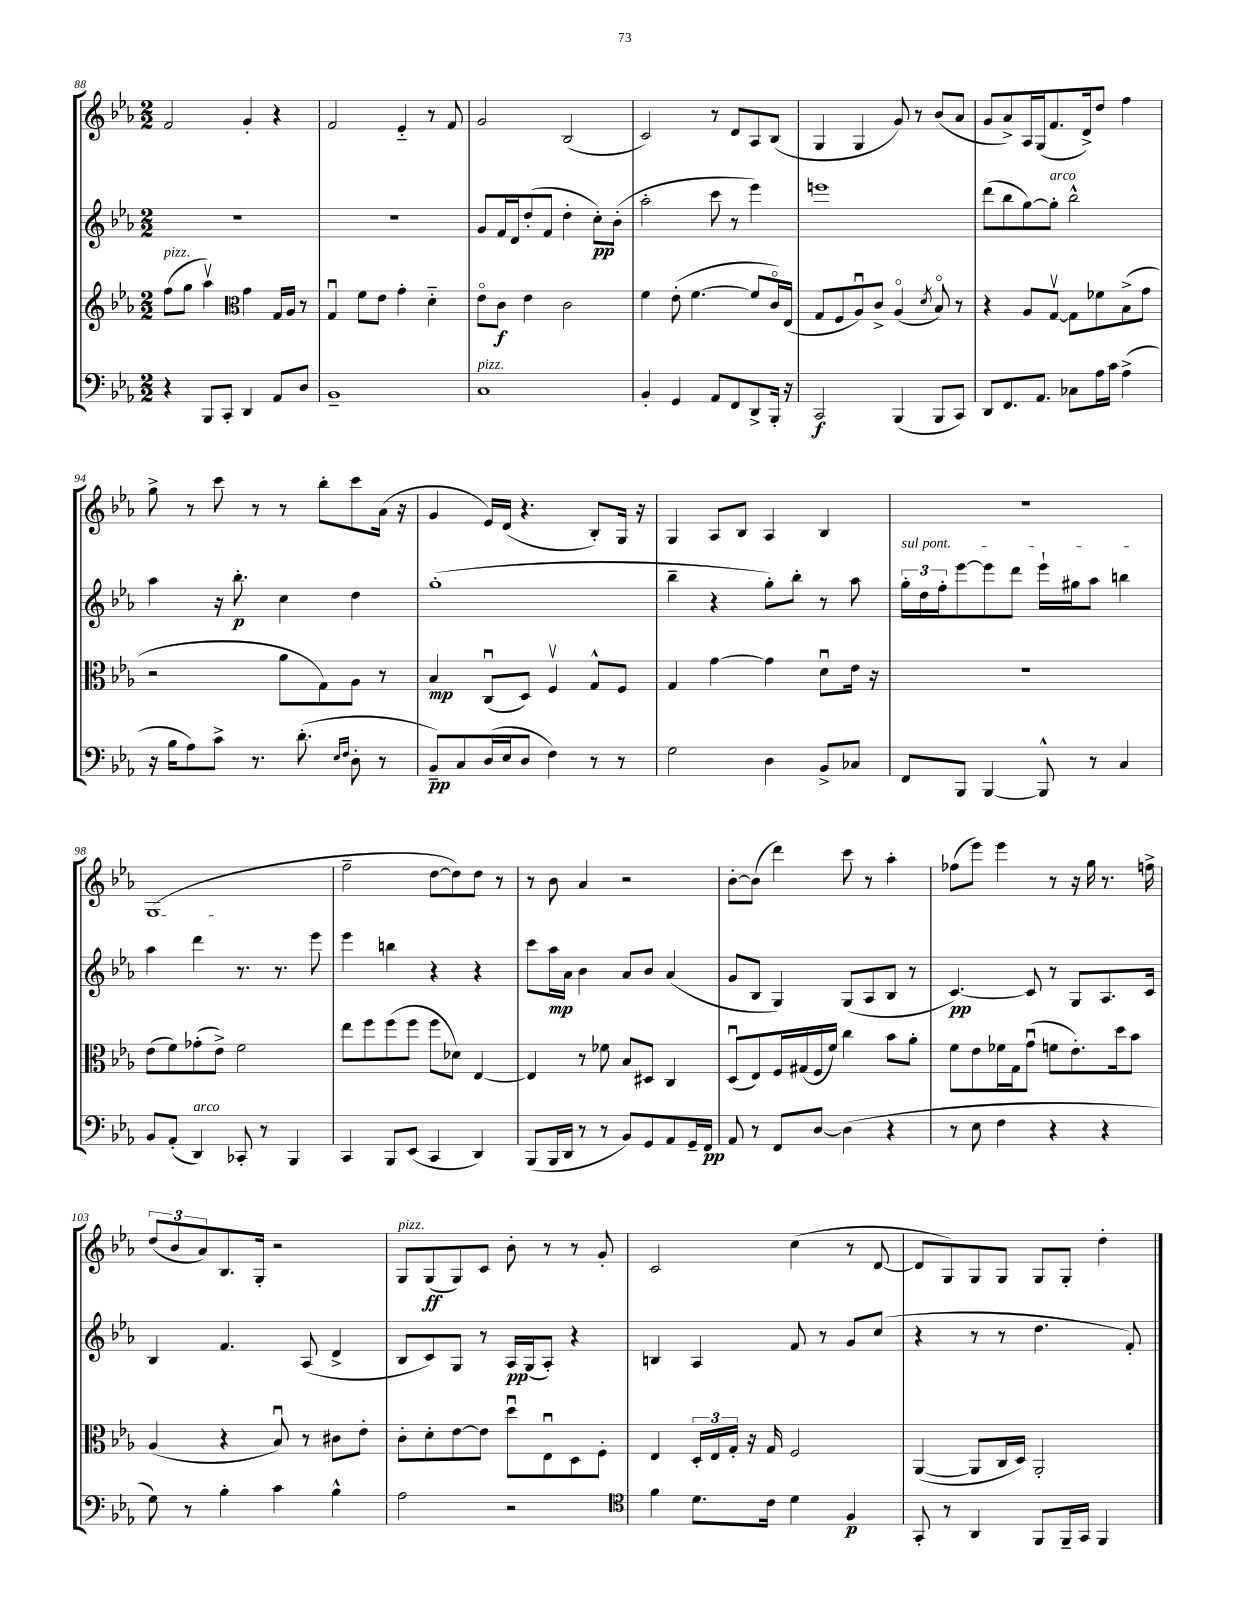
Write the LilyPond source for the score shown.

<<
\new StaffGroup <<
\new Staff = "s0" {
    \clef treble \key ees \major \numericTimeSignature \time 2/2
    f'2 g'4-. r4 |
    f'2 ees'4-_ r8 f'8 |
    g'2 bes2( |
    c'2) r8 d'8 aes8 bes8( |
    g4 g4 g'8) r8 bes'8( aes'8 |
    g'8 aes'8->) aes16 g16( f'8. d'16->) d''8 f''4 |
    g''8-> r8 c'''8 r8 r8 bes''8-. c'''8 aes'16( r16 |
    g'4 ees'16) d'16( r4. bes8-.) g16 r16 |
    g4 aes8 bes8 aes4 bes4 |
    R1 |
    g1( |
    f''2-- d''8~ d''8) d''8 r8 |
    r8 bes'8 aes'4 r2 |
    bes'8~-. bes'8( d'''4) c'''8 r8 aes''4-. |
    fes''8( ees'''8) ees'''4 r8 r16 g''16 r8. f''16-> |
    \tuplet 3/2 { d''8( bes'8 aes'8) } bes8. g16-. r2 |
    g8^\markup { \italic "pizz." } g8\ff( g8) c'8 bes'8-. r8 r8 g'8-. |
    c'2 c''4( r8 d'8~ |
    d'8 g8) g8 g8 g8 g8-. d''4-. \bar "|." |
}
\new Staff = "s1" {
    \clef treble \key ees \major \numericTimeSignature \time 2/2
    R1 |
    R1 |
    g'8 f'16 d'16 d''8-.( f'8 d''4-. c''8-.\pp) bes'8-.( |
    aes''2-. c'''8 r8 ees'''4) |
    e'''1 |
    d'''8( bes''8 g''8~) g''8-.^\markup { \italic "arco" } bes''2-^ |
    aes''4 r16 bes''8.-.\p c''4 d''4 |
    g''1-.( |
    bes''4-- r4 g''8-.) bes''8-. r8 aes''8 |
    \tuplet 3/2 { \once \override TextSpanner.bound-details.left.text = \markup { \italic "sul pont." } g''16-.\startTextSpan d''16 f''16-. } ees'''8~ ees'''8 d'''8 ees'''16-! gis''16 aes''8 b''4 |
    aes''4 d'''4\stopTextSpan r8. r8. ees'''8 |
    ees'''4 b''4 r4 r4 |
    c'''8 aes''16\mp aes'16 bes'4 aes'8 bes'8 aes'4( |
    g'8 bes8 g4) g8( aes8 bes8 r8 |
    c'4.~\pp) c'8 r8 g8 aes8. c'16 |
    bes4 f'4. aes8( d'4-> |
    bes8 c'8) g8 r8 aes16\pp g16( aes8-.) r4 |
    b4 aes4 f'8 r8 g'8 c''8( |
    r4 r8 r8 d''4. f'8-.) \bar "|." |
}
\new Staff = "s2" {
    \clef treble \key ees \major \numericTimeSignature \time 2/2
    f''8^\markup { \italic "pizz." }( g''8 aes''4\upbow) \clef alto g'4 g16 aes16 r8 |
    g4\downbow f'8 ees'8 g'4-. d'4-_ |
    ees'8\flageolet c'8\f ees'4 c'2 |
    f'4 ees'8-.( f'4.~ f'8 c'16\flageolet) ees16( |
    g8 f8 aes8\downbow) c'8-> aes4\flageolet( \acciaccatura { d'8 } bes8\flageolet) r8 |
    r4 aes8 g8~\upbow g8 fes'8 bes8->( g'8 |
    r2 aes'8 g8) aes8 r8 |
    bes4\mp c8\downbow( d8) f4\upbow g8-^ f8 |
    g4 g'4~ g'4 d'8\downbow ees'16 r16 |
    R1 |
    ees'8( f'8) ges'8-.( ees'8->) f'2 |
    ees''8 f''8 f''8( f''8 f''8 des'8) ees4~ |
    ees4 r8 fes'8 bes8 dis8 c4 |
    d8\downbow( ees8) f16 gis16( f16 f'16) c''4 bes'8 aes'8-. |
    f'8 ees'8 fes'16 g16 g'8\downbow( f'8 ees'8.-.) d''16 bes'8 |
    aes4( r4 bes8\downbow) r8 cis'8 ees'8-. |
    c'8-. d'8-. ees'8~ ees'8 d''8\downbow ees8\downbow d8 f8-. |
    ees4 \tuplet 3/2 { d16-. ees16 g16-. } r16 g16 f2 |
    aes,4~( aes,8 c16 d16) aes,2-. \bar "|." |
}
\new Staff = "s3" {
    \clef bass \key ees \major \numericTimeSignature \time 2/2
    r4 bes,,8 c,8-. d,4 aes,8 d8 |
    bes,1-- |
    c1^\markup { \italic "pizz." } |
    bes,4-. g,4 aes,8 f,8 d,8-> bes,,16-. r16 |
    c,2\f bes,,4( bes,,8 c,8) |
    d,8 f,8. aes,8. ces8 aes16 c'16 aes4->( |
    r16 bes16 aes8) c'8-> r8. d'8.-.( \grace { ees16 f16 } d8-. r8 |
    bes,8--\pp) c8 d16( ees16 d8 f4) r8 r8 |
    g2 d4 bes,8-> ces8 |
    f,8 bes,,8 bes,,4~ bes,,8-^ r8 c4 |
    bes,8 aes,8-.( d,4^\markup { \italic "arco" }) ces,8-. r8 bes,,4 |
    c,4 bes,,8 ees,8( c,4 d,4) |
    bes,,8( bes,,16 d,16 r8 r8 bes,8) g,8 aes,8 g,16-- f,16\pp |
    aes,8 r8 f,8 d8~ d4( r4 |
    r8 ees8 f4 r4 r4 |
    g8) r8 bes4-. c'4 bes4-^ |
    aes2 r2 |
    \clef tenor f'4 d'8. c'16 d'4 f4\p |
    g,8-. r8 aes,4 f,8 f,16-- g,16 f,4 \bar "|." |
}
>>
>>
\layout { \context { \Score currentBarNumber = #88 } }
